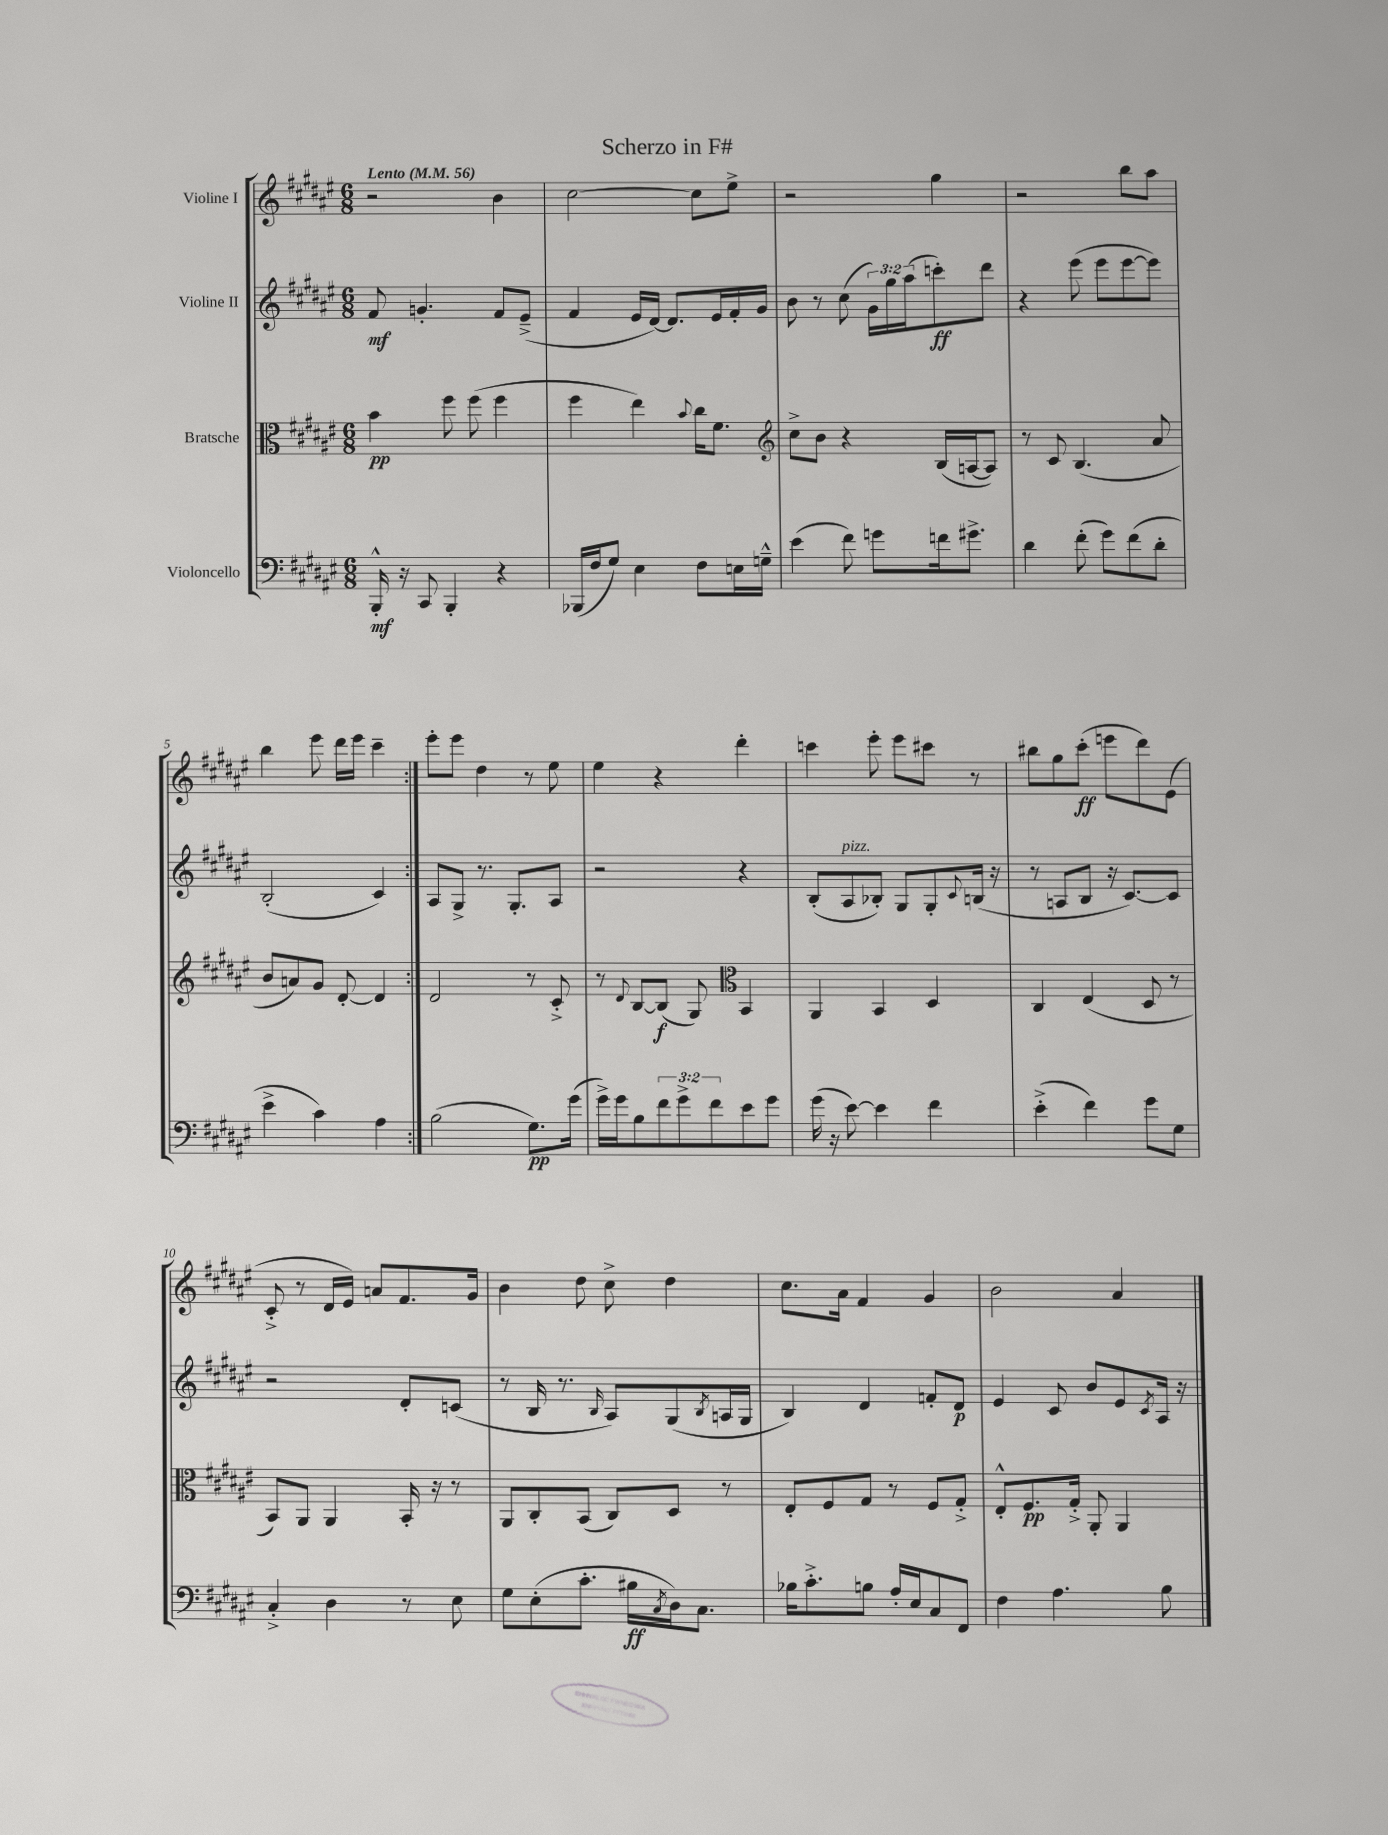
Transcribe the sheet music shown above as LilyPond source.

\header { title = "Scherzo in F#" }
<<
\new StaffGroup <<
\new Staff = "s0" \with { instrumentName = "Violine I" } {
    \clef treble \key fis \major \numericTimeSignature \time 6/8 \tempo "Lento" 4 = 56
    \repeat volta 2 { r2 b'4 |
    cis''2~ cis''8 eis''8-> |
    r2 gis''4 |
    r2 b''8 ais''8 |
    b''4 eis'''8 dis'''16 eis'''16 cis'''4-- | }
    eis'''8-. eis'''8 dis''4 r8 eis''8 |
    eis''4 r4 dis'''4-. |
    c'''4 eis'''8-. eis'''8 cis'''8 r8 |
    bis''8 gis''8 cis'''8-.\ff( e'''8 dis'''8) eis'8( |
    cis'8-.-> r8 dis'16 eis'16) a'8 fis'8. gis'16 |
    b'4 dis''8 cis''8-> dis''4 |
    cis''8. ais'16 fis'4 gis'4 |
    b'2 ais'4 \bar "|." |
}
\new Staff = "s1" \with { instrumentName = "Violine II" } {
    \clef treble \key fis \major \numericTimeSignature \time 6/8 \override Staff.TupletNumber.text = #tuplet-number::calc-fraction-text
    \repeat volta 2 { fis'8\mf g'4.-. fis'8 eis'8--->( |
    fis'4 eis'16 dis'16~) dis'8. eis'16 fis'16-. gis'16 |
    b'8 r8 cis''8( \tuplet 3/2 { gis'16) gis''16 ais''16( } c'''8-.\ff) dis'''8 |
    r4 eis'''8( eis'''8 eis'''8~ eis'''8) |
    b2-.( cis'4) | }
    ais8 gis8-> r8. gis8.-. ais8 |
    r2 r4 |
    b8-.( ais8^\markup { \italic "pizz." } bes8-.) gis8 gis8-. \appoggiatura { cis'8 } b16( r16 |
    r8 a8 b8 r16 cis'8.~) cis'8 |
    r2 dis'8-. c'8( |
    r8 b16 r8. \grace { b16 } ais8) gis8( \acciaccatura { b8 } a16 gis16 |
    b4) dis'4 f'8-. dis'8\p |
    eis'4 cis'8 b'8 eis'8 \acciaccatura { cis'8 } ais16 r16 \bar "|." |
}
\new Staff = "s2" \with { instrumentName = "Bratsche" } {
    \clef alto \key fis \major \numericTimeSignature \time 6/8
    \repeat volta 2 { b'4\pp fis''8 fis''8( fis''4 |
    fis''4 eis''4) \appoggiatura { b'8 } cis''16 fis'8. |
    \clef treble cis''8-> b'8 r4 b16( a16~ a8) |
    r8 cis'8 b4.( ais'8 |
    b'8 a'8) gis'8 dis'8~-. dis'4 | }
    dis'2 r8 cis'8-.-> |
    r8 \appoggiatura { dis'8 } b8~ b8\f( gis8) \clef alto b,4 |
    ais,4 b,4 dis4 |
    cis4 eis4( dis8 r8 |
    b,8) ais,8 ais,4 b,16-. r16 r8 |
    ais,8 cis8-. b,8( cis8) dis8 r8 |
    eis8-. fis8 gis8 r8 fis8 gis8-.-> |
    eis8-.-^ fis8.\pp gis16-.-> ais,8-. ais,4 \bar "|." |
}
\new Staff = "s3" \with { instrumentName = "Violoncello" } {
    \clef bass \key fis \major \numericTimeSignature \time 6/8 \override Staff.TupletNumber.text = #tuplet-number::calc-fraction-text
    \repeat volta 2 { b,,16-.-^\mf r16 cis,8 b,,4-. r4 |
    bes,,16( fis16 gis8) eis4 fis8 e16 g16---^ |
    eis'4( fis'8) g'8 f'16 gis'8.-> |
    dis'4 fis'8-.( gis'8) fis'8( dis'8-. |
    eis'4-> cis'4) ais4 | }
    b2( gis8.\pp) gis'16( |
    gis'16->) gis'16 b8 \tuplet 3/2 { fis'8 gis'8-> fis'8 } eis'8 gis'8 |
    gis'16( r16 eis'8~) eis'4 fis'4 |
    eis'4-.->( fis'4) gis'8 gis8 |
    cis4-.-> dis4 r8 eis8 |
    gis8 eis8-.( cis'8.-. bis16\ff \acciaccatura { cis8 } dis16) cis8. |
    bes16 cis'8.-.-> b8 ais16-. eis16 cis8 fis,8 |
    fis4 ais4. b8 \bar "|." |
}
>>
>>
